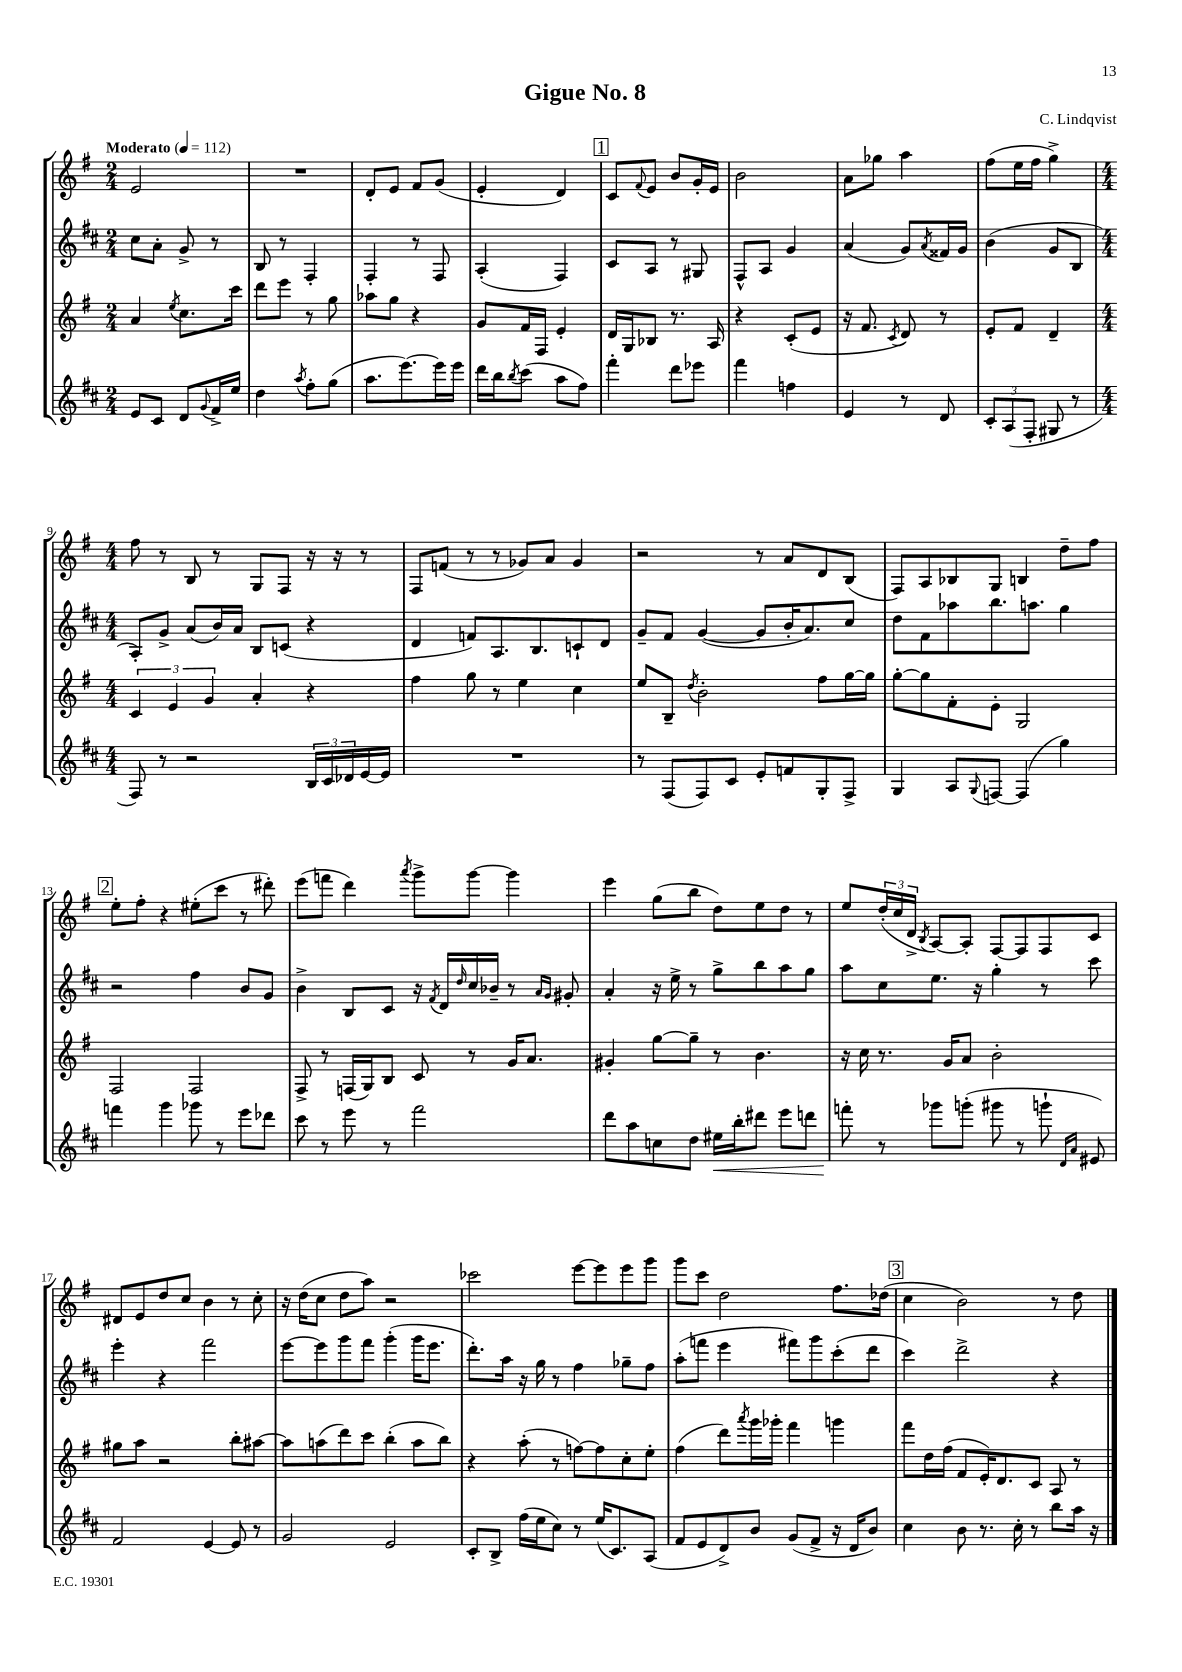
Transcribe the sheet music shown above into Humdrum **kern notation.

**kern	**kern	**kern	**kern
*staff4	*staff3	*staff2	*staff1
*clefG2	*clefG2	*clefG2	*clefG2
*k[f#c#]	*k[f#]	*k[f#c#]	*k[f#]
*M2/4	*M2/4	*M2/4	*M2/4
*MM112	*MM112	*MM112	*MM112
8e	4a	8cc#	2e
8c#	.	8a'	.
.	8qee	.	.
8d	8.cc	8g^	.
8qqg	.	.	.
16f#^	.	8r	.
16ee	16ccc	.	.
=	=	=	=
4dd	8ddd	8B	2r
.	8eee	8r	.
8qaa	.	.	.
8ff#'	8r	4F#'	.
(8gg	8gg	.	.
=	=	=	=
8.aa	8aa-	4F#'	8d'
.	8gg	.	8e
[8.eee)	.	.	.
.	4r	8r	8f#
16eee]	.	8F#	(8g
16eee	.	.	.
=	=	=	=
16ddd	8g	(4A'	4e'
16bb	.	.	.
8qbb	.	.	.
(8ccc#	16f#	.	.
.	16F#	.	.
8aa	4e'	4F#)	4d)
8ff#)	.	.	.
=	=	=	=
4fff#'	16d	8c#	8c
.	16G	.	.
.	.	.	8qqf#
.	8B-	8A	8e
8ddd	8.r	8r	8b
8eee-	.	8G#	16g'
.	16A	.	16e
=	=	=	=
4fff#	4r	8F#^^	2b
.	.	8A	.
4ff	(8c'	4g	.
.	8e	.	.
=	=	=	=
4e	16r	(4a	8a
.	8.f#	.	.
.	.	.	8gg-
.	8qc	.	.
8r	8d)	8g)	4aa
.	.	8qa	.
8d	8r	16f##	.
.	.	16g	.
=	=	=	=
12c#'	8e'	(4b	(8ff#
(12A	.	.	.
.	8f#	.	16ee
12F#'	.	.	.
.	.	.	16ff#
8G#	4d~	8g	4gg^)
8r	.	8B	.
=	=	=	=
*M4/4	*M4/4	*M4/4	*M4/4
8F#)	6c	8A')	8ff#
8r	.	8g^	8r
.	6e	.	.
2r	.	(8a	8B
.	6g	.	.
.	.	16b)	8r
.	.	16a	.
.	4a'	8B	8G
.	.	(8c	8F#
24B	4r	4r	16r
24c#	.	.	.
.	.	.	16r
24d-	.	.	.
[16e	.	.	8r
16e]	.	.	.
=	=	=	=
1r	4ff#	4d	8F#
.	.	.	(8f
.	8gg	8f)	8r
.	8r	8.A	8r
.	4ee	.	8g-)
.	.	8.B	.
.	.	.	8a
.	4cc	8c`	4g-
.	.	8d	.
=	=	=	=
8r	8ee	8g~	2r
(8F#	8B~	8f#	.
.	8qdd	.	.
8F#)	2b'	([4g	.
8c#	.	.	.
8e'	.	8g]	8r
8f	.	16b'	8a
.	.	8.a)	.
8G'	8ff#	.	8d
8F#^	[16gg	8cc#	(8B
.	16gg]	.	.
=	=	=	=
4G	[8gg'	8dd	8F#)
.	8gg]	8f#	8A
8A	8f#'	8aa-	8B-
8qqG	.	.	.
[8F	8e'	8.bb	8G
(4F]	2G	.	4B
.	.	8.aa	.
4gg)	.	4gg	8dd~
.	.	.	8ff#
=	=	=	=
4fff	2F#	2r	8ee'
.	.	.	8ff#'
4ggg	.	.	4r
8ggg-	2F#	4ff#	(8ee#'
8r	.	.	8ccc
8eee	.	8b	8r
8ddd-	.	8g	8ddd#')
=	=	=	=
8ccc#	8F#^	4b^	(8eee
8r	8r	.	8fff
8eee	(16F	8B	4ddd)
.	16G)	.	.
8r	8B	8c#	.
.	.	.	8qaaa
2fff#	8c	16r	8ggg^
.	.	8qf#	.
.	.	16d	.
.	.	16qqdd	.
.	8r	16cc#	[8ggg
.	.	16b-~	.
.	16g	8r	4ggg]
.	8.a	.	.
.	.	16qqa	.
.	.	16qqg	.
.	.	8g#'	.
=	=	=	=
8ddd	4g#'	4a'	4eee
8aa	.	.	.
8cc	[8gg	16r	(8gg
.	.	16ee^	.
8dd	8gg~]	8r	8bb
16ee#	8r	8gg^	8dd)
16bb'	.	.	.
8ddd#	4.b	8bb	8ee
8eee	.	8aa	8dd
8ddd	.	8gg	8r
=	=	=	=
8fff'	16r	8aa	8ee
.	16cc	.	.
8r	8.r	8cc#	(24dd'
.	.	.	24cc
.	.	.	24d^
.	.	.	8qB
8ggg-	.	8.ee	[8A)
.	16g	.	.
(8ggg'	8a	.	8A']
.	.	16r	.
8ggg#	2b'	4gg'	[8F#
8r	.	.	8F#]
8ggg`	.	8r	8F#
16qqd	.	.	.
16qqa	.	.	.
8e#)	.	8ccc#	8c
=	=	=	=
2f#	8gg#	4eee'	8d#
.	8aa	.	8e
.	2r	4r	8dd
.	.	.	8cc
[4e	.	2fff#	4b
8e]	8bb'	.	8r
8r	[8aa#	.	8cc'
=	=	=	=
2g	8aa#]	[8eee	16r
.	.	.	(16dd
.	(8aa	8eee]	8cc
.	8ddd)	8ggg	8dd
.	8ccc	8fff#	8aa)
2e	(4bb'	(4ggg'	2r
.	8aa	16ggg	.
.	.	8.eee	.
.	8bb)	.	.
=	=	=	=
8c#'	4r	8.ddd')	2ccc-
8B^	.	.	.
.	.	16aa	.
(16ff#	(8aa'	16r	.
16ee	.	16gg	.
8cc#)	8r	8r	.
8r	[8ff)	4ff#	[8eee
(16ee	8ff]	.	8eee]
8.c#)	.	.	.
.	8cc'	8gg-~	8eee
(8A	8ee'	8ff#	8ggg
=	=	=	=
8f#	(4ff#	(8aa'	8ggg
8e	.	8fff	8ccc
8d^)	8ddd)	4eee	2dd
.	8qaaa	.	.
8b	16ggg	.	.
.	16ggg-'	.	.
(8g	4fff#	8fff#)	.
8f#^	.	8ggg	.
16r	4ggg	(8ccc#'	8.ff#
16d	.	.	.
8b)	.	8ddd	.
.	.	.	(16dd-
=	=	=	=
4cc#	8fff#	4ccc#)	4cc
.	16dd	.	.
.	(16ff#	.	.
8b	8f#	2ddd^	2b)
8.r	16e')	.	.
.	8.d	.	.
16cc#'	.	.	.
8r	8c	.	.
8bb	8A	4r	8r
16aa	8r	.	8dd
16r	.	.	.
==	==	==	==
*-	*-	*-	*-
